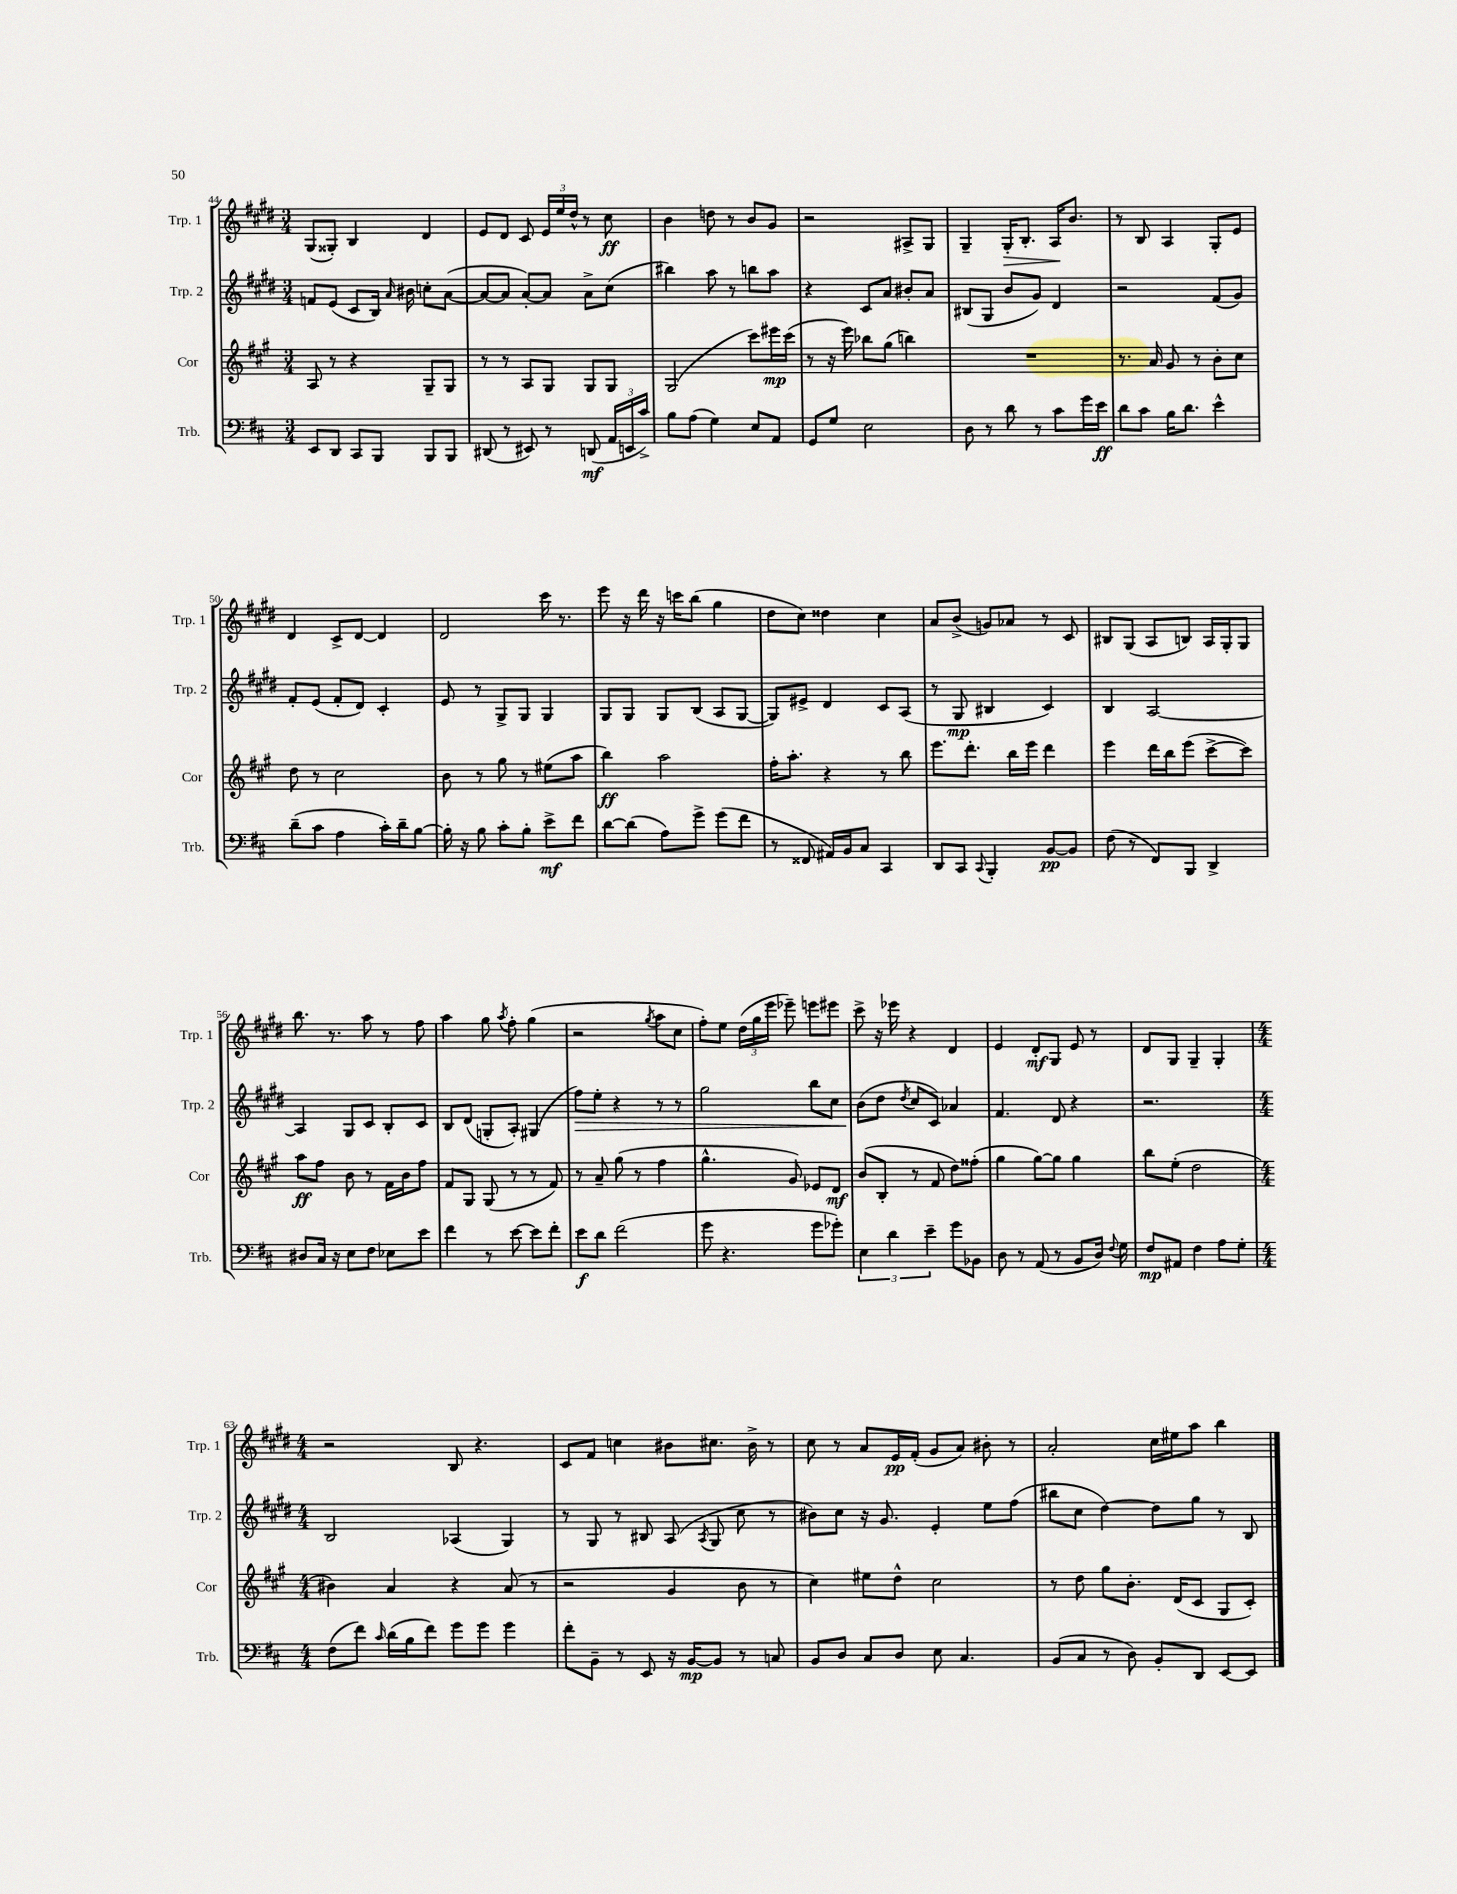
<<
\new StaffGroup <<
\new Staff = "s0" \with { instrumentName = "Trp. 1" shortInstrumentName = "Trp. 1" } {
    \clef treble \key e \major \numericTimeSignature \time 3/4
    \autoBeamOff gis8[( gisis8]-.) b4 dis'4 |
    e'8[ dis'8] cis'8 \tuplet 3/2 { e'16[ e''16 dis''16]-^ } r8 cis''8\ff |
    b'4 d''8 r8 b'8[ gis'8] |
    r2 ais8[-> gis8] |
    gis4-- gis16[-.\> b8.]-. a16[\! b'8.] |
    r8 b8 a4 gis8[-. e'8] |
    dis'4 cis'8[-> dis'8]~ dis'4 |
    dis'2 cis'''16 r8. |
    e'''8 r16 dis'''16 r16 c'''16[ b''8]( gis''4 |
    dis''8[ cis''8]) disis''4 cis''4 |
    a'8[ b'8]->( g'8[) aes'8] r8 cis'8 |
    bis8[ gis8]( a8[ b8]) a16[ gis16-. gis8] |
    b''8. r8. a''8 r8 fis''8 |
    a''4 gis''8 \acciaccatura { a''8 } fis''8-. gis''4( |
    r2 \acciaccatura { gis''8 } a''8[ cis''8] |
    fis''8[-.) e''8] \tuplet 3/2 { dis''16[( gis''16 e'''16] } ees'''8--) e'''8[ eis'''8] |
    cis'''8-> r16 ees'''16 r4 dis'4 |
    e'4 dis'8[-.\mf gis8] e'8 r8 |
    dis'8[ gis8] gis4-- gis4-. |
    \numericTimeSignature \time 4/4 r2 b8 r4. |
    cis'8[ fis'8] c''4 bis'8[ cis''8.] bis'16-> r8 |
    cis''8 r8 a'8[ e'16\pp fis'16]-.( gis'8[ a'8]) bis'8-. r8 |
    a'2-. cis''16[ eis''16 a''8] b''4 \bar "|." |
}
\new Staff = "s1" \with { instrumentName = "Trp. 2" shortInstrumentName = "Trp. 2" } {
    \clef treble \key e \major \numericTimeSignature \time 3/4
    \autoBeamOff f'8[ e'8]( cis'8[ b16]) \grace { a'16 } bis'16 c''8[-. a'8]~( |
    a'8[~ a'8] a'8[~-.) a'8] a'8[-> cis''8]( |
    bis''4) a''8 r8 b''8[ a''8] |
    r4 cis'8[ a'8] bis'8[-. a'8] |
    bis8[( gis8] b'8[ gis'8]) dis'4 |
    r2 fis'8[( gis'8]) |
    fis'8[-. e'8]( fis'8[-. dis'8]) cis'4-. |
    e'8 r8 gis8[-> gis8] gis4 |
    gis8[ gis8] gis8[ b8]( a8[ gis8]~ |
    gis8[) eis'8]-> dis'4 cis'8[ a8]( |
    r8 gis8\mp bis4 cis'4) |
    b4 a2~ |
    a4 gis8[ cis'8] b8[-. cis'8] |
    b8[ dis'8]( g8[-. a8]-.) gis4( |
    fis''8[\>) e''8]-. r4 r8 r8 |
    gis''2 b''8[ cis''8] |
    b'8[\!( dis''8] \acciaccatura { dis''8 } cis''8[ cis'8]) aes'4 |
    fis'4. dis'8 r4 |
    r2. |
    \numericTimeSignature \time 4/4 b2 aes4( gis4) |
    r8 gis8 r8 bis8 a8( \acciaccatura { a8 } gis8 cis''8 r8 |
    bis'8[) cis''8] r16 gis'8. e'4-. e''8[ fis''8]( |
    bis''8[ cis''8] dis''4~) dis''8[ gis''8] r8 b8 \bar "|." |
}
\new Staff = "s2" \with { instrumentName = "Cor" shortInstrumentName = "Cor" } {
    \clef treble \key a \major \numericTimeSignature \time 3/4
    \autoBeamOff a8 r8 r4 gis8[-- gis8] |
    r8 r8 a8[ gis8] gis8[ gis8] |
    gis2( cis'''8[) eis'''16\mp cis'''16]( |
    r8 r16 e'''16) bes''8[ gis''8]( b''4) |
    R2. |
    r8. a'16 gis'8 r8 b'8[-. cis''8] |
    d''8 r8 cis''2 |
    b'8 r8 gis''8 r8 eis''8[( a''8] |
    b''4\ff) a''2 |
    fis''16[-. a''8.]-. r4 r8 b''8 |
    e'''8.[ d'''8.]-. b''16[ e'''16] d'''4 |
    e'''4 d'''16[ b''16 e'''8]( cis'''8[~-> cis'''8]) |
    a''8[\ff fis''8] b'8 r8 fis'16[ b'16 fis''8] |
    fis'8[ gis8] gis8( r8 r8 fis'8) |
    r8 a'8-- gis''8( r8 fis''4 |
    gis''4.-^ gis'8) ees'8[ d'8]\mf |
    b'8[( b8]-. r8 fis'8 d''8[) fisis''8]-.( |
    gis''4 gis''8[~) gis''8] gis''4 |
    b''8[ e''8]-.( d''2 |
    \numericTimeSignature \time 4/4 bis'4) a'4 r4 a'8( r8 |
    r2 gis'4 b'8 r8 |
    cis''4) eis''8[ d''8]-^ cis''2 |
    r8 d''8 gis''8[ b'8.]-. d'16[( cis'8] gis8[ cis'8]-.) \bar "|." |
}
\new Staff = "s3" \with { instrumentName = "Trb." shortInstrumentName = "Trb." } {
    \clef bass \key d \major \numericTimeSignature \time 3/4
    \autoBeamOff e,8[ d,8] cis,8[ b,,8] b,,8[ b,,8] |
    dis,8( r8 eis,8) r8 d,8\mf( \tuplet 3/2 { a,16[ e,16 cis'16]->) } |
    b8[ a8]( g4) e8[ a,8] |
    g,8[ g8] e2 |
    d8 r8 d'8 r8 cis'8[ g'16 e'16]\ff |
    d'8[ cis'8] b16[ d'8.] e'4-^ |
    d'8[--( cis'8] a4 cis'16[-.) d'16-- b8]~ |
    b16-. r16 b8 cis'8[-. b8]-. e'8[->\mf fis'8] |
    d'8[~ d'8]( a8[) g'8]-> g'8[( fis'8] |
    r8 fisis,8 ais,16[) b,16 cis8] cis,4 |
    d,8[ cis,8] \appoggiatura { cis,8 } b,,4-. b,8[~\pp b,8] |
    fis8( r8 fis,8[) b,,8] d,4-> |
    dis8[ cis16] r16 e8[ fis8] ees8[ e'8] |
    fis'4 r8 e'8~ e'8[ fis'8]-. |
    e'8[\f d'8] fis'2( |
    g'8 r4. g'8[ ges'8]-.) |
    \tuplet 3/2 { e4 d'4 e'4-- } g'8[ bes,8] |
    d8 r8 a,8( r8 b,8[ d16]) \appoggiatura { fis8 } g16 |
    fis8[\mp ais,8] fis4 a8[ g8]-. |
    \numericTimeSignature \time 4/4 fis8[( fis'8]) \grace { cis'16 } d'16[( b16 fis'8]) g'8[ g'8] g'4 |
    fis'8[-. b,8]-- r8 e,8 r16 b,16[~\mp b,8] r8 c8 |
    b,8[ d8] cis8[ d8] e8 cis4. |
    b,8[( cis8] r8 d8) b,8[-. d,8] e,8[~ e,8] \bar "|." |
}
>>
>>
\layout { \context { \Score currentBarNumber = #44 } }
